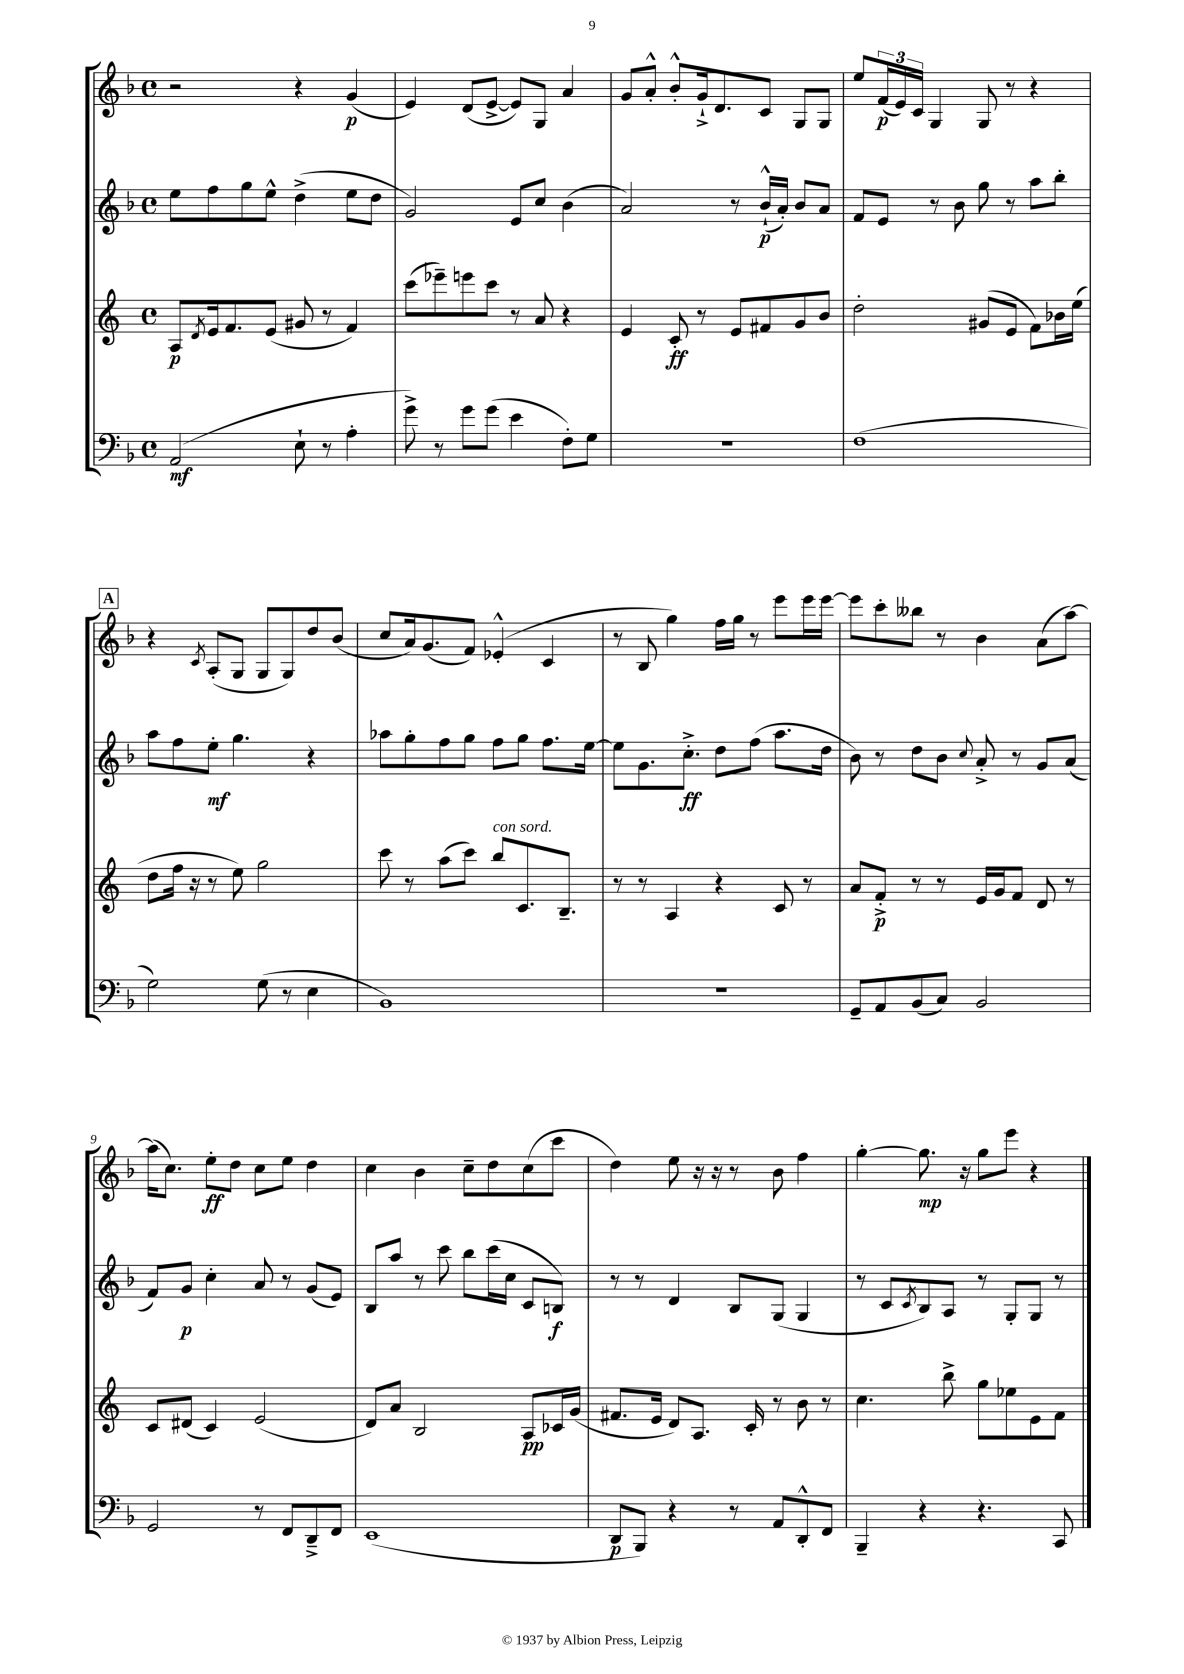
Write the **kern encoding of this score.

**kern	**dynam	**kern	**dynam	**kern	**dynam	**kern	**dynam
*part4	*part4	*part3	*part3	*part2	*part2	*part1	*part1
*staff4	*staff4	*staff3	*staff3	*staff2	*staff2	*staff1	*staff1
*clefF4	*	*clefG2	*	*clefG2	*	*clefG2	*
*k[b-]	*	*k[]	*	*k[b-]	*	*k[b-]	*
*M4/4	*	*M4/4	*	*M4/4	*	*M4/4	*
*met(c)	*	*met(c)	*	*met(c)	*	*met(c)	*
=1	=1	=1	=1	=1	=1	=1	=1
(2AA/	mf	8A/L	p	8ee\L	.	2r	.
.	.	8qd/	.	.	.	.	.
.	.	16e/k	.	8ff\	.	.	.
.	.	8.f/	.	.	.	.	.
.	.	.	.	8gg\	.	.	.
.	.	(8e/J	.	8ee^^\J	.	.	.
8E`\	.	8g#X/	.	(4dd^\	.	4r	.
8r	.	8r	.	.	.	.	.
4A'\	.	4f/)	.	8ee\L	.	(4g/	p
.	.	.	.	8dd\J	.	.	.
=2	=2	=2	=2	=2	=2	=2	=2
8g^\)	.	(8ccc\L	.	2g/)	.	4e/)	.
8r	.	8eee-X~\)	.	.	.	.	.
8g\L	.	8eeen\	.	.	.	(8d/L	.
(8g\J	.	8ccc\J	.	.	.	[8e^/J	.
4e\	.	8r	.	8e/L	.	8e/L])	.
.	.	8a/	.	8cc/J	.	8G/J	.
8F'\L)	.	4r	.	(4b-\	.	4a/	.
8G\J	.	.	.	.	.	.	.
=3	=3	=3	=3	=3	=3	=3	=3
1r	.	4e/	.	2a/)	.	8g/L	.
.	.	.	.	.	.	8a'^^/J	.
.	.	8c'/	ff	.	.	8b-'^^/L	.
.	.	8r	.	.	.	16g`^/k	.
.	.	.	.	.	.	8.d/	.
.	.	8e/L	.	8r	.	.	.
.	.	8f#X/	.	(16b-`^^/LL	p	8c/J	.
.	.	.	.	16a'/JJ)	.	.	.
.	.	8g/	.	8b-/L	.	8G/L	.
.	.	8b/J	.	8a/J	.	8G/J	.
=4	=4	=4	=4	=4	=4	=4	=4
(1F	.	2dd'\	.	8f/L	.	8ee/L	.
.	.	.	.	8e/J	.	(24f/L	p
.	.	.	.	.	.	24e/)	.
.	.	.	.	.	.	24c/JJ	.
.	.	.	.	8r	.	4G/	.
.	.	.	.	8b-\	.	.	.
.	.	(8g#X/L	.	8gg\	.	8G/	.
.	.	8e/J	.	8r	.	8r	.
.	.	8f\L)	.	8aa\L	.	4r	.
.	.	16b-X\L	.	8bb-'\J	.	.	.
.	.	(16ee\JJ	.	.	.	.	.
!!LO:LB:g=z
!!LO:REH:place=s1:t=A
=5	=5	=5	=5	=5	=5	=5	=5
2G\)	.	8dd\L	.	8aa\L	.	4r	.
.	.	16ff\Jk	.	8ff\	.	.	.
.	.	16r	.	.	.	.	.
.	.	.	.	.	.	8qc/	.
.	.	8r	.	8ee'\J	mf	(8A'/L	.
.	.	8ee\)	.	4.gg\	.	8G/J	.
(8G\	.	2gg\	.	.	.	8G/L	.
8r	.	.	.	.	.	8G/)	.
4E\	.	.	.	4r	.	8dd/	.
.	.	.	.	.	.	(8b-/J	.
=6	=6	=6	=6	=6	=6	=6	=6
1BB-)	.	8ccc\	.	8aa-X\L	.	8cc/L	.
.	.	8r	.	8gg'\	.	16a/k)	.
.	.	.	.	.	.	(8.g/	.
.	.	(8aa\L	.	8ff\	.	.	.
.	.	8ccc\J)	.	8gg\J	.	8f/J)	.
!	!	!LO:TX:a:i:t=con sord.	!	!	!	!	!
.	.	8bb/L	.	8ff\L	.	(4e-X'^^/	.
.	.	8.c/	.	8gg\J	.	.	.
.	.	.	.	8.ff\L	.	4c/	.
.	.	8.B~/J	.	.	.	.	.
.	.	.	.	[16ee\Jk	.	.	.
=7	=7	=7	=7	=7	=7	=7	=7
1r	.	8r	.	8ee\L]	.	8r	.
.	.	8r	.	8.g\	.	8B-/	.
.	.	4A/	.	.	.	4gg\)	.
.	.	.	.	8.cc'^\J	ff	.	.
.	.	4r	.	8dd\L	.	16ff\LL	.
.	.	.	.	.	.	16gg\JJ	.
.	.	.	.	(8ff\J	.	8r	.
.	.	8c/	.	8.aa\L	.	8eee\L	.
.	.	8r	.	.	.	16eee\L	.
.	.	.	.	16dd\Jk	.	[16eee\JJ	.
=8	=8	=8	=8	=8	=8	=8	=8
8GG~/L	.	8a/L	.	8b-\)	.	8eee\L]	.
8AA/	.	8f'^/J	p	8r	.	8ccc'\	.
(8BB-/	.	8r	.	8dd\L	.	8bb--X\J	.
8C/J)	.	8r	.	8b-\J	.	8r	.
.	.	.	.	8qqcc/	.	.	.
2BB-/	.	16e/LL	.	8a'^/	.	4b-\	.
.	.	16g/J	.	.	.	.	.
.	.	8f/J	.	8r	.	.	.
.	.	8d/	.	8g/L	.	(8a\L	.
.	.	8r	.	(8a/J	.	[8aa\J)	.
!!LO:LB:g=z
=9	=9	=9	=9	=9	=9	=9	=9
2GG/	.	8c/L	.	8f/L)	.	(16aa\KL]	.
.	.	.	.	.	.	8.cc\J)	.
.	.	(8d#X/J	.	8g/J	p	.	.
.	.	4c/)	.	4cc'\	.	8ee'\L	ff
.	.	.	.	.	.	8dd\J	.
8r	.	(2e/	.	8a/	.	8cc\L	.
8FF/L	.	.	.	8r	.	8ee\J	.
8DD~^/	.	.	.	(8g/L	.	4dd\	.
8FF/J	.	.	.	8e/J)	.	.	.
=10	=10	=10	=10	=10	=10	=10	=10
(1EE	.	8d/L)	.	8B-/L	.	4cc\	.
.	.	8a/J	.	8aa/J	.	.	.
.	.	2B/	.	8r	.	4b-\	.
.	.	.	.	8ccc\	.	.	.
.	.	.	.	8bb-\L	.	8cc~\L	.
.	.	.	.	(16ccc\L	.	8dd\	.
.	.	.	.	16cc\JJ	.	.	.
.	.	8A/L	pp	8c/L	.	(8cc\	.
.	.	16c-X/L	.	8Bn/J)	f	8ccc\J	.
.	.	(16g/JJ	.	.	.	.	.
=11	=11	=11	=11	=11	=11	=11	=11
8DD/L	p	8.f#X/L	.	8r	.	4dd\)	.
8BBB-/J)	.	.	.	8r	.	.	.
.	.	16e/Jk	.	.	.	.	.
4r	.	8d/L)	.	4d/	.	8ee\	.
.	.	8.A/J	.	.	.	16r	.
.	.	.	.	.	.	16r	.
8r	.	.	.	8B-/L	.	8r	.
.	.	16c'/	.	.	.	.	.
8AA/L	.	8r	.	(8G/J	.	8b-\	.
8DD'^^/	.	8b\	.	4G/	.	4ff\	.
8FF/J	.	8r	.	.	.	.	.
=12	=12	=12	=12	=12	=12	=12	=12
4BBB-~/	.	4.cc\	.	8r	.	[4gg'\	.
.	.	.	.	8c/L	.	.	.
.	.	.	.	8qc/	.	.	.
4r	.	.	.	8B-/)	.	8.gg\]	mp
.	.	8bb^\	.	8A/J	.	.	.
.	.	.	.	.	.	16r	.
4.r	.	8gg\L	.	8r	.	8gg\L	.
.	.	8ee-X\	.	8G'/L	.	8eee\J	.
.	.	8e\	.	8G/J	.	4r	.
8CC/	.	8f\J	.	8r	.	.	.
==	==	==	==	==	==	==	==
*-	*-	*-	*-	*-	*-	*-	*-
